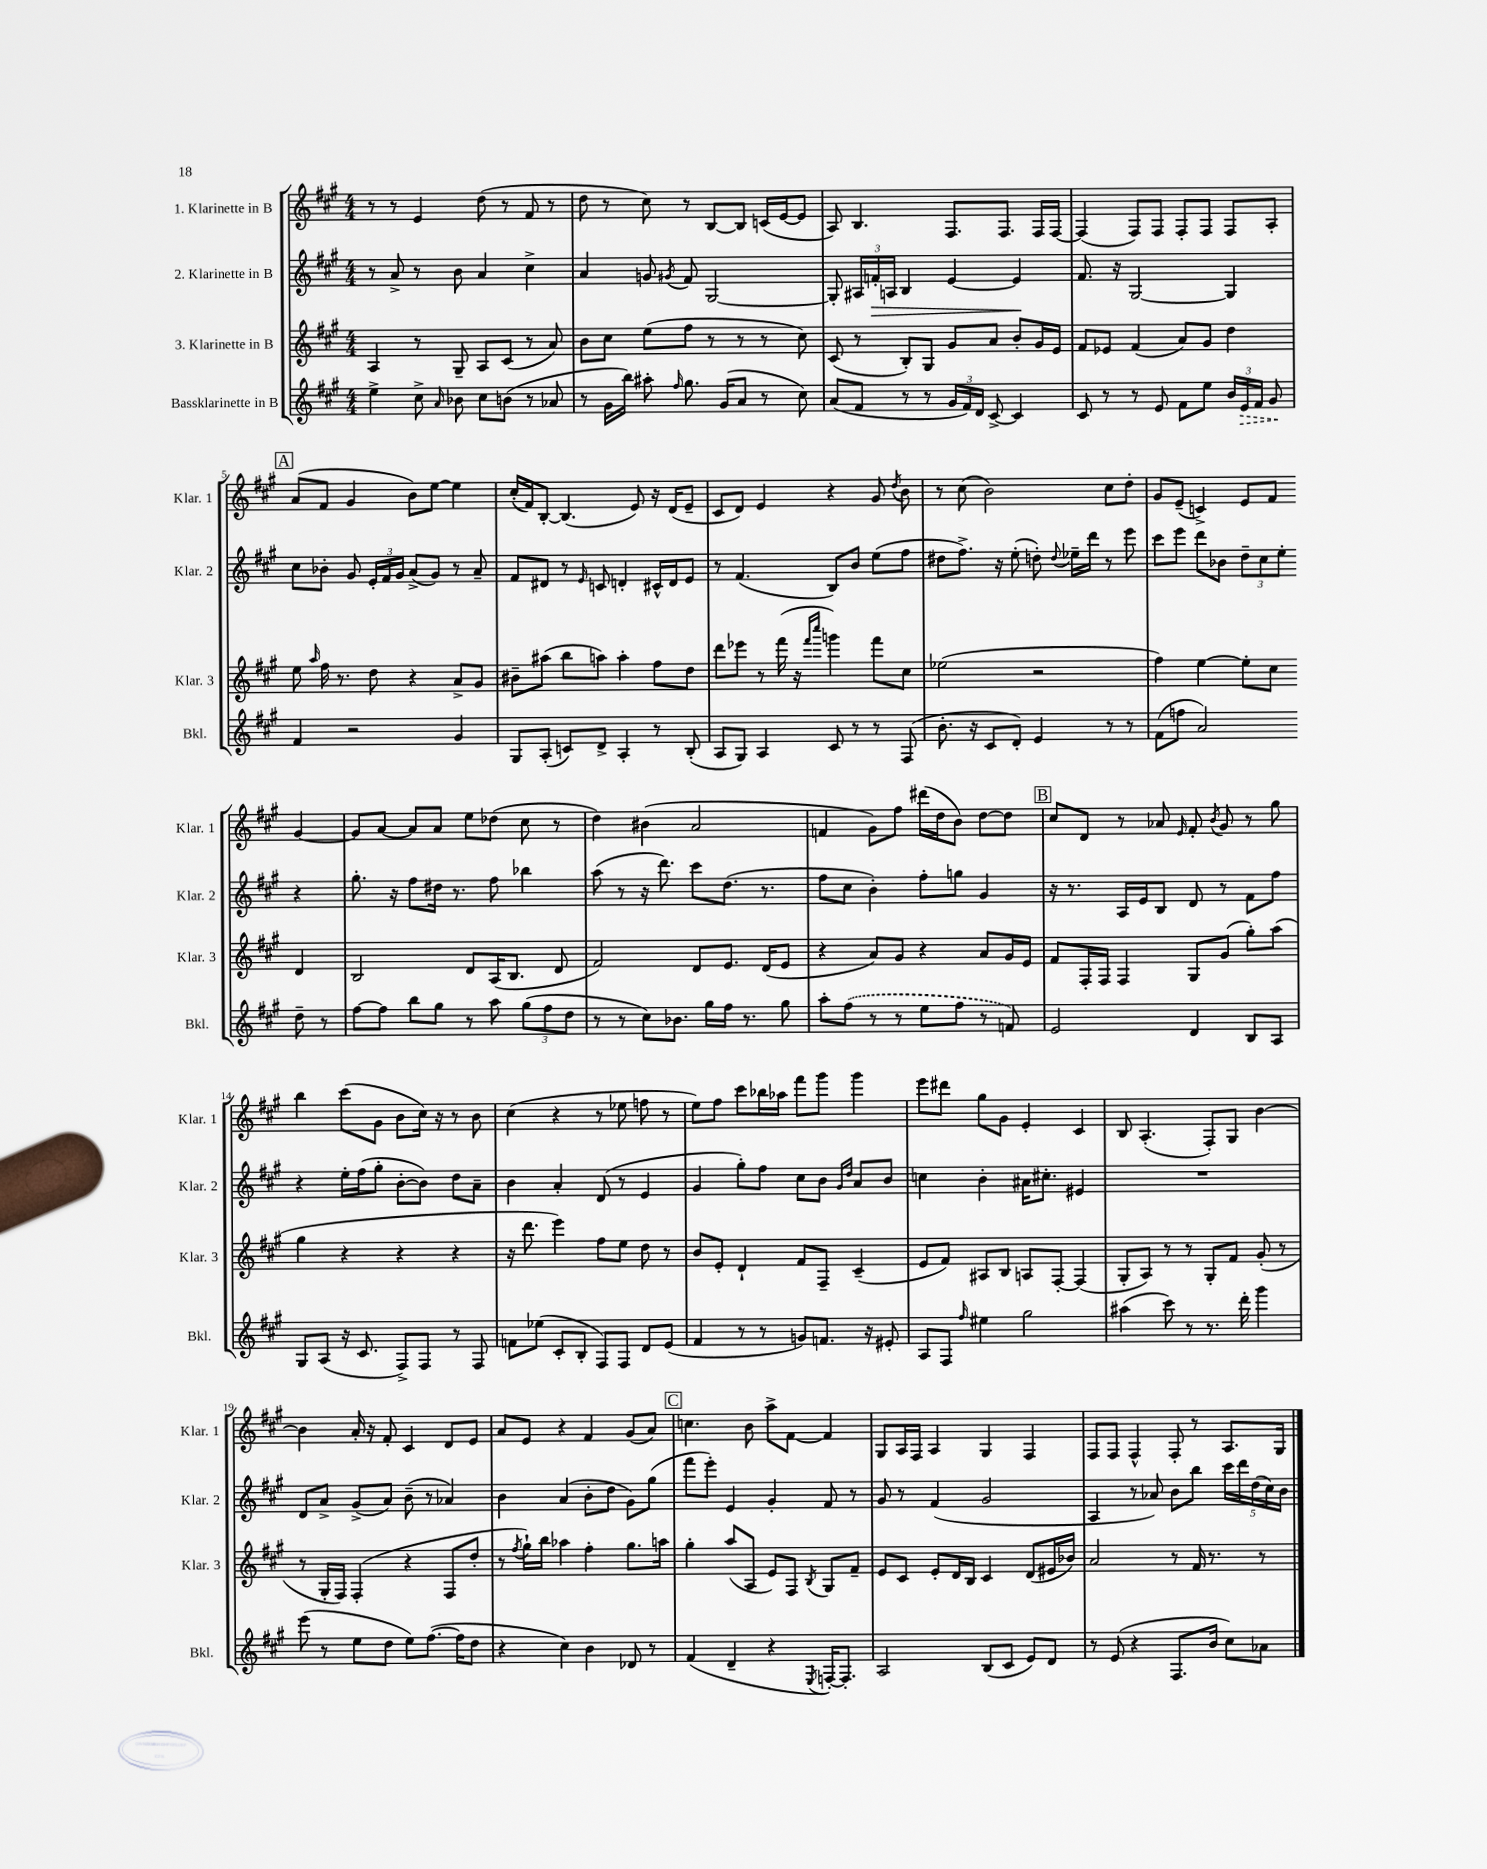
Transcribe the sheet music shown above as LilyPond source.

<<
\new StaffGroup <<
\new Staff = "s0" \with { instrumentName = "1. Klarinette in B" shortInstrumentName = "Klar. 1" } {
    \clef treble \key a \major \numericTimeSignature \time 4/4
    \autoBeamOff r8 r8 e'4 d''8( r8 fis'8 r8 |
    d''8 r8 cis''8) r8 b8[~ b8] c'16[( e'16~ e'8] |
    a8) b4. fis8.[ fis8.] fis16[ fis16]~ |
    fis4( fis8[) fis8] fis8[-. fis8] fis8[ a8]-. |
    \mark \markup { \box "A" } a'8[( fis'8] gis'4 b'8[) e''8]~ e''4 |
    cis''16[-.( fis'16) b8]~-. b4.( e'8) r16 d'16[( e'8]-- |
    cis'8[ d'8]) e'4 r4 gis'8 \acciaccatura { d''8 } b'8 |
    r8 cis''8( b'2) cis''8[ d''8]-. |
    gis'8[ e'8]--( c'4->) e'8[ fis'8] gis'4~ |
    gis'8[ a'8]~ a'8[ a'8] e''8[ des''8]( cis''8 r8 |
    d''4) bis'4( a'2 |
    f'4 gis'8[) fis''8] dis'''16[( d''16 b'8]) d''8[~ d''8] |
    \mark \markup { \box "B" } cis''8[ d'8] r8 aes'8 \grace { e'16 } fis'8-. \acciaccatura { b'8 } gis'8 r8 gis''8 |
    b''4 cis'''8[( gis'8] b'8[ cis''16]) r16 r8 b'8 |
    cis''4( r4 r8 ees''8 f''8 r8 |
    e''8[) fis''8] cis'''8[ bes''16 aes''16] fis'''8[ gis'''8] gis'''4 |
    e'''8[ dis'''8] gis''8[ gis'8] e'4-. cis'4 |
    b8 a4.-.( fis8[-.) gis8] b'4~ |
    b'4 a'16-. r16 fis'8-. cis'4 d'8[ e'8] |
    a'8[ e'8] r4 fis'4 gis'8[( a'8]) |
    \mark \markup { \box "C" } c''4. b'8 a''8[-> fis'8]~ fis'4 |
    gis8[ a16 fis16] a4 gis4 fis4 |
    fis8[ fis8] fis4-^ fis8-. r8 a8.[ gis16] \bar "|." |
}
\new Staff = "s1" \with { instrumentName = "2. Klarinette in B" shortInstrumentName = "Klar. 2" } {
    \clef treble \key a \major \numericTimeSignature \time 4/4
    \autoBeamOff r8 a'8-> r8 b'8 a'4 cis''4-> |
    a'4 g'8 \acciaccatura { gis'8 } fis'8 gis2~ |
    gis8-. \tuplet 3/2 { ais16[ f'16-.\> a16] } b4 e'4~ e'4\! |
    fis'8. r16 gis2~ gis4 |
    \mark \markup { \box "A" } cis''8[ bes'8]-. gis'8 \tuplet 3/2 { e'16[-. fis'16 gis'16] } a'8[->( gis'8]) r8 a'8-- |
    fis'8[ dis'8] r8 \grace { e'16 } c'8 d'4-. cis'16[-^ d'16 e'8] |
    r8 fis'4.( b8[) b'8] e''8[( fis''8] |
    dis''8[ fis''8.]->) r16 e''8-.( d''8-.) \appoggiatura { d''8 } ees''16[-- d'''16] r8 e'''8 |
    cis'''8[ e'''8] d'''8[ bes'8] \tuplet 3/2 { d''8[-- cis''8 e''8]-. } r4 |
    gis''8.-. r16 fis''8[ dis''16] r8. fis''8 bes''4 |
    a''8( r8 r16 d'''8.) cis'''8[ d''8.]( r8. |
    fis''8[ cis''8] b'4-.) fis''8[-. g''8] gis'4 |
    \mark \markup { \box "B" } r16 r8. a16[ e'16 b8] d'8 r8 fis'8[ fis''8] |
    r4 e''16[-. fis''16( gis''8]-. b'8[~-. b'8]) d''8[ a'8]-- |
    b'4 a'4-. d'8( r8 e'4 |
    gis'4 gis''8[-.) fis''8] cis''8[ b'8] \grace { gis'16[ d''16] } a'8[ b'8] |
    c''4 b'4-. ais'16[ cis''8.]-. eis'4 |
    R1 |
    d'8[ a'8]-> gis'8[->( a'8]) b'8--( r8 aes'4) |
    b'4 a'4( b'8[-. d''8] gis'8[) gis''8]( |
    \mark \markup { \box "C" } fis'''8[ e'''8]-.) e'4 gis'4-. fis'8 r8 |
    gis'8 r8 fis'4( gis'2 |
    a4 r8 aes'8) b'8[ b''8] \tuplet 5/4 { cis'''16[ d'''16 d''16( cis''16) b'16] } \bar "|." |
}
\new Staff = "s2" \with { instrumentName = "3. Klarinette in B" shortInstrumentName = "Klar. 3" } {
    \clef treble \key a \major \numericTimeSignature \time 4/4
    \autoBeamOff a4 r8 gis8-- a8[ cis'8]( r8 a'8) |
    b'8[ cis''8] e''8[( fis''8] r8 r8 r8 cis''8) |
    cis'8( r8 b8[-.) gis8] gis'8[ a'8] b'8[-. gis'16 e'16] |
    fis'8[ ees'8] fis'4( a'8[) gis'8] d''4 |
    \mark \markup { \box "A" } e''8 \grace { a''16 } fis''16 r8. d''8 r4 a'8[-> gis'8] |
    bis'8[-- ais''8]( b''8[ a''8]) a''4-. fis''8[ d''8] |
    d'''8[ ees'''8] r8 fis'''16( r16 \grace { fis'''16[ cis''''16] } g'''4) fis'''8[ cis''8] |
    ees''2( r2 |
    fis''4) e''4~ e''8[-. cis''8] d'4 |
    b2 d'8[ a16( b8.] d'8 |
    fis'2) d'8[ e'8.] d'16[( e'8] |
    r4 a'8[) gis'8] r4 a'8[ gis'16 e'16] |
    \mark \markup { \box "B" } fis'8[ fis16-. fis16] fis4 gis8[ gis'8]( gis''8[-.) a''8]( |
    gis''4 r4 r4 r4 |
    r16 d'''8. e'''4) fis''8[ e''8] d''8 r8 |
    b'8[ e'8]-. d'4-! fis'8[ fis8]-- cis'4--( |
    e'8[ fis'8]) ais8[ b8] a8[ fis8]~-. fis4( |
    gis8[-. a8]) r8 r8 gis8[-. fis'8] gis'8-.( r8 |
    r8 gis16[-. fis16]) fis4-.( r4 fis8[ d''8]-. |
    r8 \acciaccatura { fis''8 } gis''16[-!) b''16] aes''4 fis''4-. gis''8.[ a''16] |
    \mark \markup { \box "C" } gis''4-. a''8[( a8] e'8[) fis8] \acciaccatura { b8 } gis8[ fis'8]-- |
    e'8[ cis'8] e'8[-. d'16 b16] cis'4 d'8[( eis'16 bes'16]) |
    a'2 r8 fis'16 r8. r8 \bar "|." |
}
\new Staff = "s3" \with { instrumentName = "Bassklarinette in B" shortInstrumentName = "Bkl." } {
    \clef treble \key a \major \numericTimeSignature \time 4/4
    \autoBeamOff e''4-> cis''8-> \grace { a'16 } bes'8 cis''8[ b'8]( r8 aes'8 |
    r8 gis'16[ b''16]) ais''8-. \grace { fis''16 } gis''8. gis'16[( a'8] r8 cis''8) |
    a'8[( fis'8] r8 r8 \tuplet 3/2 { gis'16[ fis'16) d'16] } cis'8~-> cis'4 |
    cis'8 r8 r8 e'8 fis'8[ e''8] \tuplet 3/2 { b'16[ \once \override Hairpin.style = #'dashed-line e'16\> fis'16] } gis'8\! |
    \mark \markup { \box "A" } fis'4 r2 gis'4 |
    gis8[ a8]-.( c'8[) d'8]-> a4-. r8 b8-.( |
    a8[ gis8]) a4 cis'8 r8 r8 fis8( |
    b'8.-. r16 cis'8[ d'8]-.) e'4 r8 r8 |
    fis'8[( f''8] a'2) d''8-- r8 |
    fis''8[~ fis''8] b''8[ gis''8] r8 a''8 \tuplet 3/2 { gis''8[( fis''8 d''8] } |
    r8 r8 cis''8[) bes'8.] gis''16[ fis''16] r8. gis''8 |
    a''8[-. \once \slurDashed fis''8]( r8 r8 e''8[ fis''8] r8 f'8) |
    \mark \markup { \box "B" } e'2 d'4 b8[ a8] |
    gis8[ a8]( r16 cis'8. fis8[->) fis8] r8 fis8 |
    f'8[ ees''8]( cis'8[-. b8]-. fis8[) fis8] d'8[ e'8]( |
    fis'4 r8 r8 g'8[) f'8.] r16 eis'8-. |
    a8[ fis8] \grace { fis''16 } eis''4 gis''2 |
    ais''4( cis'''8) r8 r8. d'''16-. gis'''4 |
    e'''8( r8 e''8[ d''8] e''8[) fis''8.]~( fis''16[ d''8] |
    r4 cis''4) b'4 des'8 r8 |
    \mark \markup { \box "C" } fis'4( d'4-- r4 \acciaccatura { e8 } f16[~-.) f8.]-. |
    a2 b8[( cis'8] e'8[) d'8] |
    r8 e'8( r4 fis8.[ b'16] cis''8[) aes'8] \bar "|." |
}
>>
>>
